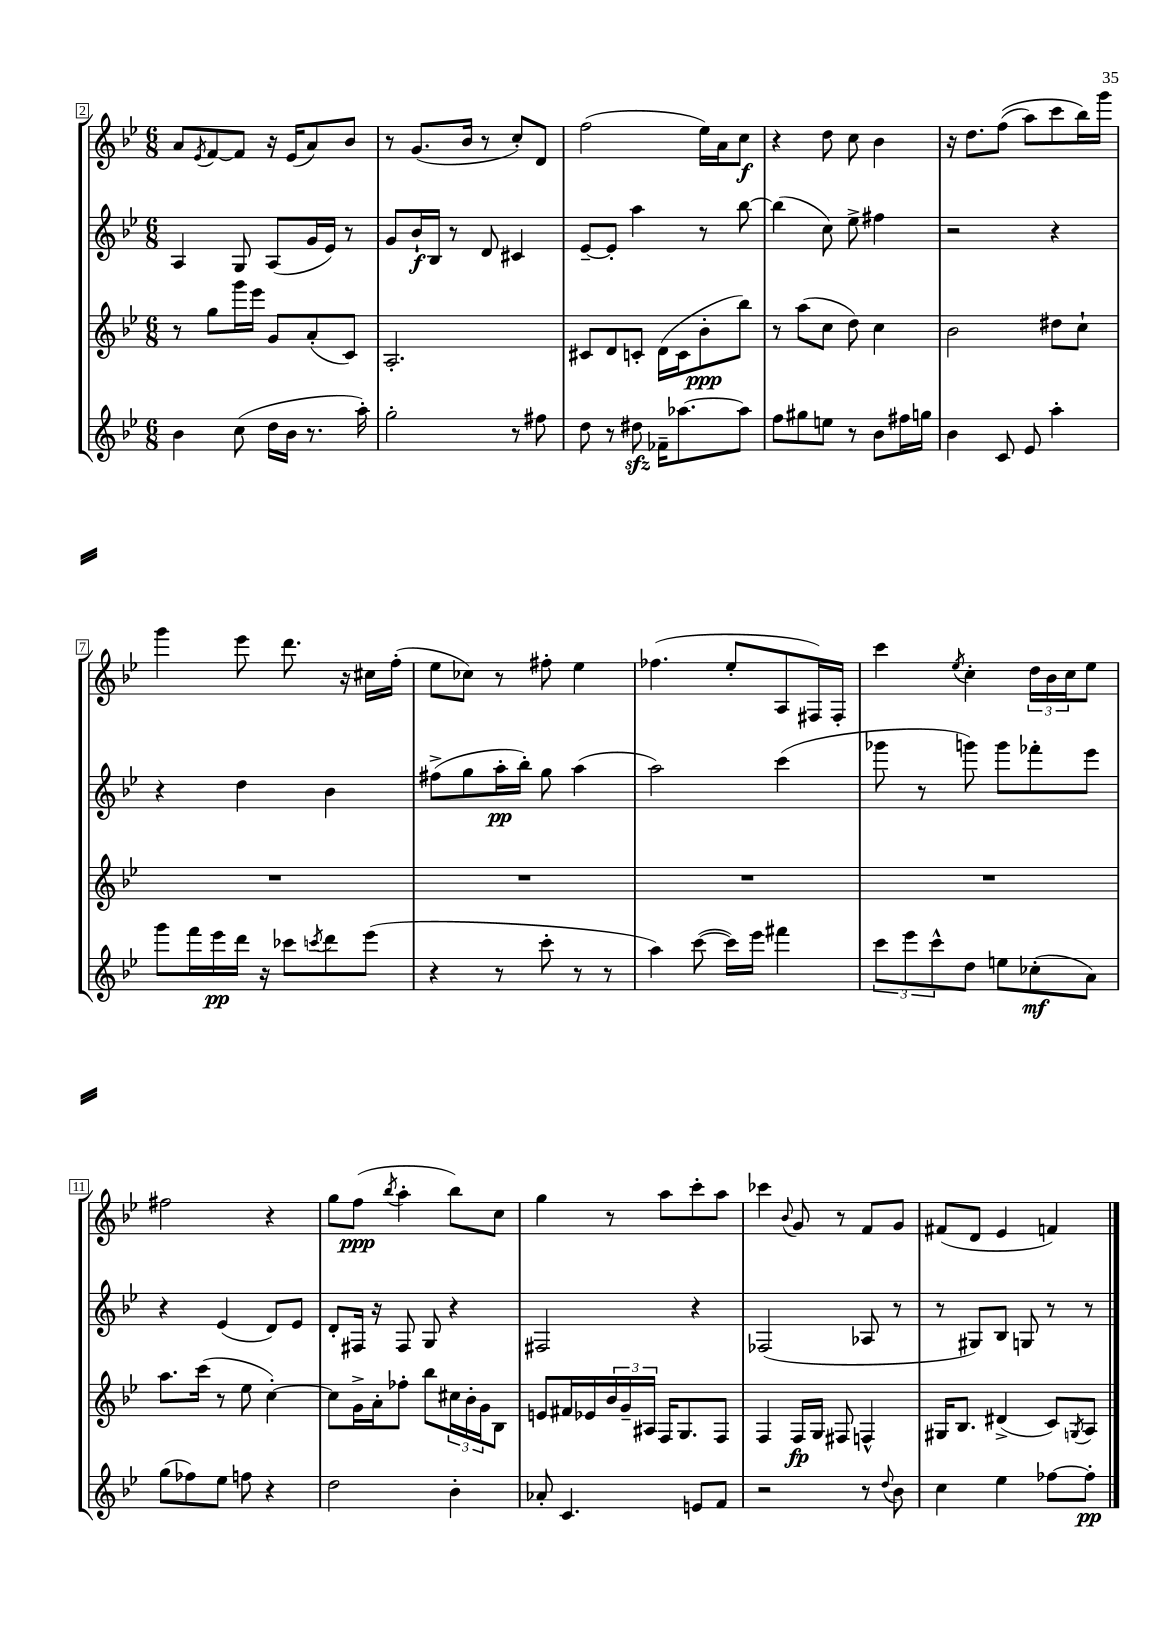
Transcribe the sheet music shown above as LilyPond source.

<<
\new StaffGroup <<
\new Staff = "s0" {
    \clef treble \key bes \major \numericTimeSignature \time 6/8
    a'8 \acciaccatura { ees'8 } f'8~ f'8 r16 ees'16( a'8) bes'8 |
    r8 g'8.( bes'16 r8 c''8-.) d'8 |
    f''2( ees''16) a'16 c''8\f |
    r4 d''8 c''8 bes'4 |
    r16 d''8. f''8(\( a''8) c'''8 bes''16\) g'''16 |
    g'''4 ees'''8 d'''8. r16 cis''16 f''16-.( |
    ees''8 ces''8) r8 fis''8-. ees''4 |
    fes''4.( ees''8-. a8 fis16) fis16-. |
    c'''4 \acciaccatura { ees''8 } c''4-. \tuplet 3/2 { d''16 bes'16 c''16 } ees''8 |
    fis''2 r4 |
    g''8 f''8\ppp( \acciaccatura { bes''8 } a''4-. bes''8) c''8 |
    g''4 r8 a''8 c'''8-. a''8 |
    ces'''4 \appoggiatura { bes'8 } g'8 r8 f'8 g'8 |
    fis'8( d'8 ees'4 f'4) \bar "|." |
}
\new Staff = "s1" {
    \clef treble \key bes \major \numericTimeSignature \time 6/8
    a4 g8 a8( g'16 ees'16) r8 |
    g'8 bes'16-!\f bes16 r8 d'8 cis'4 |
    ees'8~-- ees'8-. a''4 r8 bes''8~ |
    bes''4( c''8) ees''8-> fis''4 |
    r2 r4 |
    r4 d''4 bes'4 |
    fis''8->( g''8 a''16-.\pp bes''16-.) g''8 a''4( |
    a''2) c'''4( |
    ges'''8 r8 g'''8) g'''8 fes'''8-. ees'''8 |
    r4 ees'4( d'8) ees'8 |
    d'8-. fis16 r16 fis8 g8 r4 |
    fis2 r4 |
    fes2( aes8 r8 |
    r8 gis8) bes8 g8 r8 r8 \bar "|." |
}
\new Staff = "s2" {
    \clef treble \key bes \major \numericTimeSignature \time 6/8
    r8 g''8 g'''16 ees'''16 g'8 a'8-.( c'8) |
    a2.-. |
    cis'8 d'8 c'8-. d'16( c'16 bes'8-.\ppp bes''8) |
    r8 a''8( c''8 d''8) c''4 |
    bes'2 dis''8 c''8-! |
    R2. |
    R2. |
    R2. |
    R2. |
    a''8. c'''16( r8 ees''8 c''4~-.) |
    c''8 g'16-> a'16-. fes''8-. bes''8 \tuplet 3/2 { cis''16 bes'16-. g'16 } bes8 |
    e'8 fis'16 ees'16 \tuplet 3/2 { bes'16 g'16-- ais16 } f16 g8. f8 |
    f4 f16\fp g16 fis8 f4-^ |
    gis16 bes8. dis'4->( c'8) \acciaccatura { g8 } a8 \bar "|." |
}
\new Staff = "s3" {
    \clef treble \key bes \major \numericTimeSignature \time 6/8
    bes'4 c''8( d''16 bes'16 r8. a''16-.) |
    g''2-. r8 fis''8 |
    d''8 r8 dis''8\sfz fes'16-- aes''8.~ aes''8 |
    f''8 gis''8 e''8 r8 bes'8 fis''16 g''16 |
    bes'4 c'8 ees'8 a''4-. |
    g'''8 f'''16 ees'''16\pp d'''16 r16 ces'''8 \acciaccatura { c'''8 } d'''8 ees'''8( |
    r4 r8 c'''8-. r8 r8 |
    a''4) c'''8~( c'''16) ees'''16 fis'''4 |
    \tuplet 3/2 { c'''8 ees'''8 c'''8-^ } d''8 e''8 ces''8-.\mf( a'8) |
    g''8( fes''8) ees''8 f''8 r4 |
    d''2 bes'4-. |
    aes'8-. c'4. e'8 f'8 |
    r2 r8 \appoggiatura { d''8 } bes'8 |
    c''4 ees''4 fes''8~ fes''8-.\pp \bar "|." |
}
>>
>>
\layout { \context { \Score currentBarNumber = #2 \override BarNumber.stencil = #(make-stencil-boxer 0.1 0.3 ly:text-interface::print) } }
